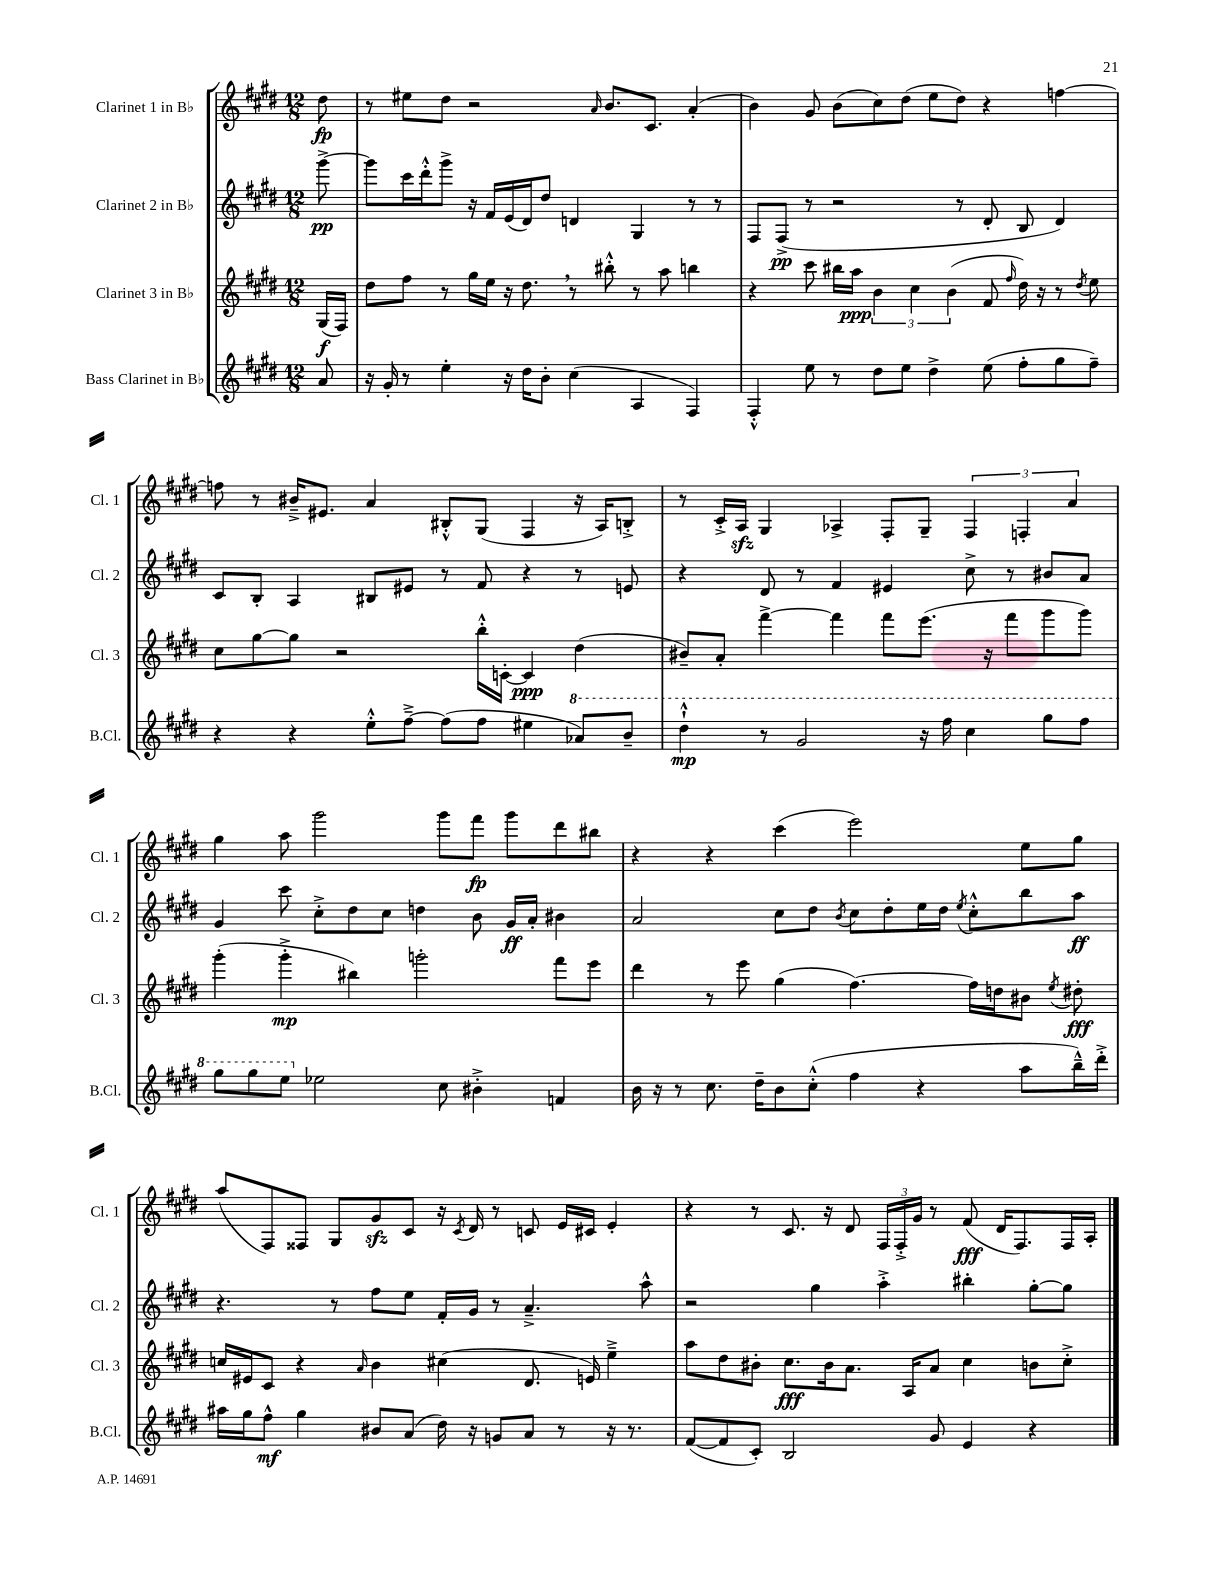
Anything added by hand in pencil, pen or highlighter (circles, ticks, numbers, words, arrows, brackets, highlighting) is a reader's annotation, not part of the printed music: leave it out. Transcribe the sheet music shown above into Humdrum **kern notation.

**kern	**kern	**kern	**kern
*staff4	*staff3	*staff2	*staff1
*clefG2	*clefG2	*clefG2	*clefG2
*k[f#c#g#d#]	*k[f#c#g#d#]	*k[f#c#g#d#]	*k[f#c#g#d#]
*M12/8	*M12/8	*M12/8	*M12/8
8a	(16G#	[8ggg#^	8dd#
.	16F#)	.	.
=	=	=	=
16r	8dd#	8ggg#]	8r
16g#'	.	.	.
8r	8ff#	16ccc#	8ee#
.	.	16ddd#'^^	.
4ee'	8r	8ggg#^	8dd#
.	16gg#	16r	2r
.	16ee	16f#	.
16r	16r	(16e	.
16dd#	8.dd#	16d#)	.
8b'	.	8dd#	.
(4cc#	8r	4d	.
.	.	.	16qqa
.	8bb#'^^	.	8.b
4A	8r	4G#	.
.	.	.	8.c#
.	8aa	.	.
4F#)	4bb	8r	(4a'
.	.	8r	.
=	=	=	=
4F#'^^	4r	8F#	4b)
.	.	(8F#^	.
8ee	8ccc#	8r	8g#
8r	16bb#	2r	(8b
.	16aa	.	.
8dd#	6b	.	8cc#)
8ee	.	.	(8dd#
.	6cc#	.	.
4dd#^	.	.	8ee
.	(6b	.	.
.	.	8r	8dd#)
(8ee	8f#	8d#'	4r
.	16qqff#	.	.
8ff#'	16dd#)	8B	.
.	16r	.	.
8gg#	8r	4d#)	[4ff
.	8qdd#	.	.
8ff#~)	8ee	.	.
=	=	=	=
4r	8cc#	8c#	8ff]
.	[8gg#	8B'	8r
4r	8gg#]	4A	16b#~^
.	.	.	8.e#
.	2r	.	.
8ee'^^	.	8B#	4a
[8ff#~^	.	8e#	.
(8ff#]	.	8r	8B#'^^
8ff#	16bb'^^	8f#	(8G#
.	[16c'	.	.
4ee#	4c]	4r	4F#
8aa-)	(4dd#	8r	16r
.	.	.	16A)
8bb~	.	8e	8B'^
=	=	=	=
4ddd#`^^	8b#~)	4r	8r
.	8a'	.	16c#'^
.	.	.	16A
8r	[4fff#^	8d#	4G#
2gg#	.	8r	.
.	4fff#]	4f#	4A-^
.	8fff#	4e#	8F#'
16r	(8.eee	.	8G#~
16fff#	.	.	.
4ccc#	.	8cc#^	6F#
.	16r	.	.
.	8fff#	8r	.
.	.	.	6F'
8ggg#	8ggg#	8b#	.
.	.	.	6a
8fff#	8ggg#)	8a	.
=	=	=	=
8ggg#	(4ggg#'	4g#	4gg#
8ggg#	.	.	.
8eee	4ggg#'^	8ccc#	8aa
2ee-	.	8cc#'^	2ggg#
.	4bb#)	8dd#	.
.	.	8cc#	.
.	2ggg'	4dd	.
8cc#	.	.	8ggg#
4b#'^	.	8b	8fff#
.	.	16g#	8ggg#
.	.	16a'	.
4f	8fff#	4b#	8ddd#
.	8eee	.	8bb#
=	=	=	=
16b	4ddd#	2a	4r
16r	.	.	.
8r	.	.	.
8.cc#	8r	.	4r
.	8eee	.	.
16dd#~	.	.	.
8b	(4gg#	8cc#	(4ccc#
(8cc#'^^	.	8dd#	.
.	.	8qb	.
4ff#	[4.ff#)	8cc#	2eee)
.	.	8dd#'	.
4r	.	16ee	.
.	.	16dd#	.
.	.	8qee	.
.	16ff#]	8cc#'^^	.
.	16dd	.	.
8aa	8b#	8bb	8ee
.	8qee	.	.
16bb~^^)	8dd#'	8aa	8gg#
16ddd#'^	.	.	.
=	=	=	=
16aa#	16cc	4.r	(8aa
16gg#	16e#	.	.
8ff#^^	8c#	.	8F#)
4gg#	4r	.	8F##
.	.	8r	8G#
.	16qqa	.	.
8b#	4b	8ff#	8g#
(8a	.	8ee	8c#
16dd#)	(4cc#	16f#'	16r
.	.	.	8qc#
16r	.	16g#	16d#
8g	.	8r	8r
8a	8.d#	4.a~^	8c
8r	.	.	16e
.	16e)	.	16c#
16r	4ee~^	.	4e'
8.r	.	.	.
.	.	8aa^^	.
=	=	=	=
([8f#	8aa	2r	4r
8f#]	8dd#	.	.
8c#')	8b#'	.	8r
2B	8.cc#	.	8.c#
.	.	4gg#	.
.	16b#	.	16r
.	8.a	.	8d#
.	.	4aa'^	24F#
.	.	.	24F#'^
.	16A	.	.
.	.	.	24g#
8g#	8a	.	8r
4e	4cc#	4bb#'	(8f#
.	.	.	16d#
.	.	.	8.F#)
4r	8b	[8gg#'	.
.	8cc#'^	8gg#]	16F#
.	.	.	16A'
==	==	==	==
*-	*-	*-	*-
